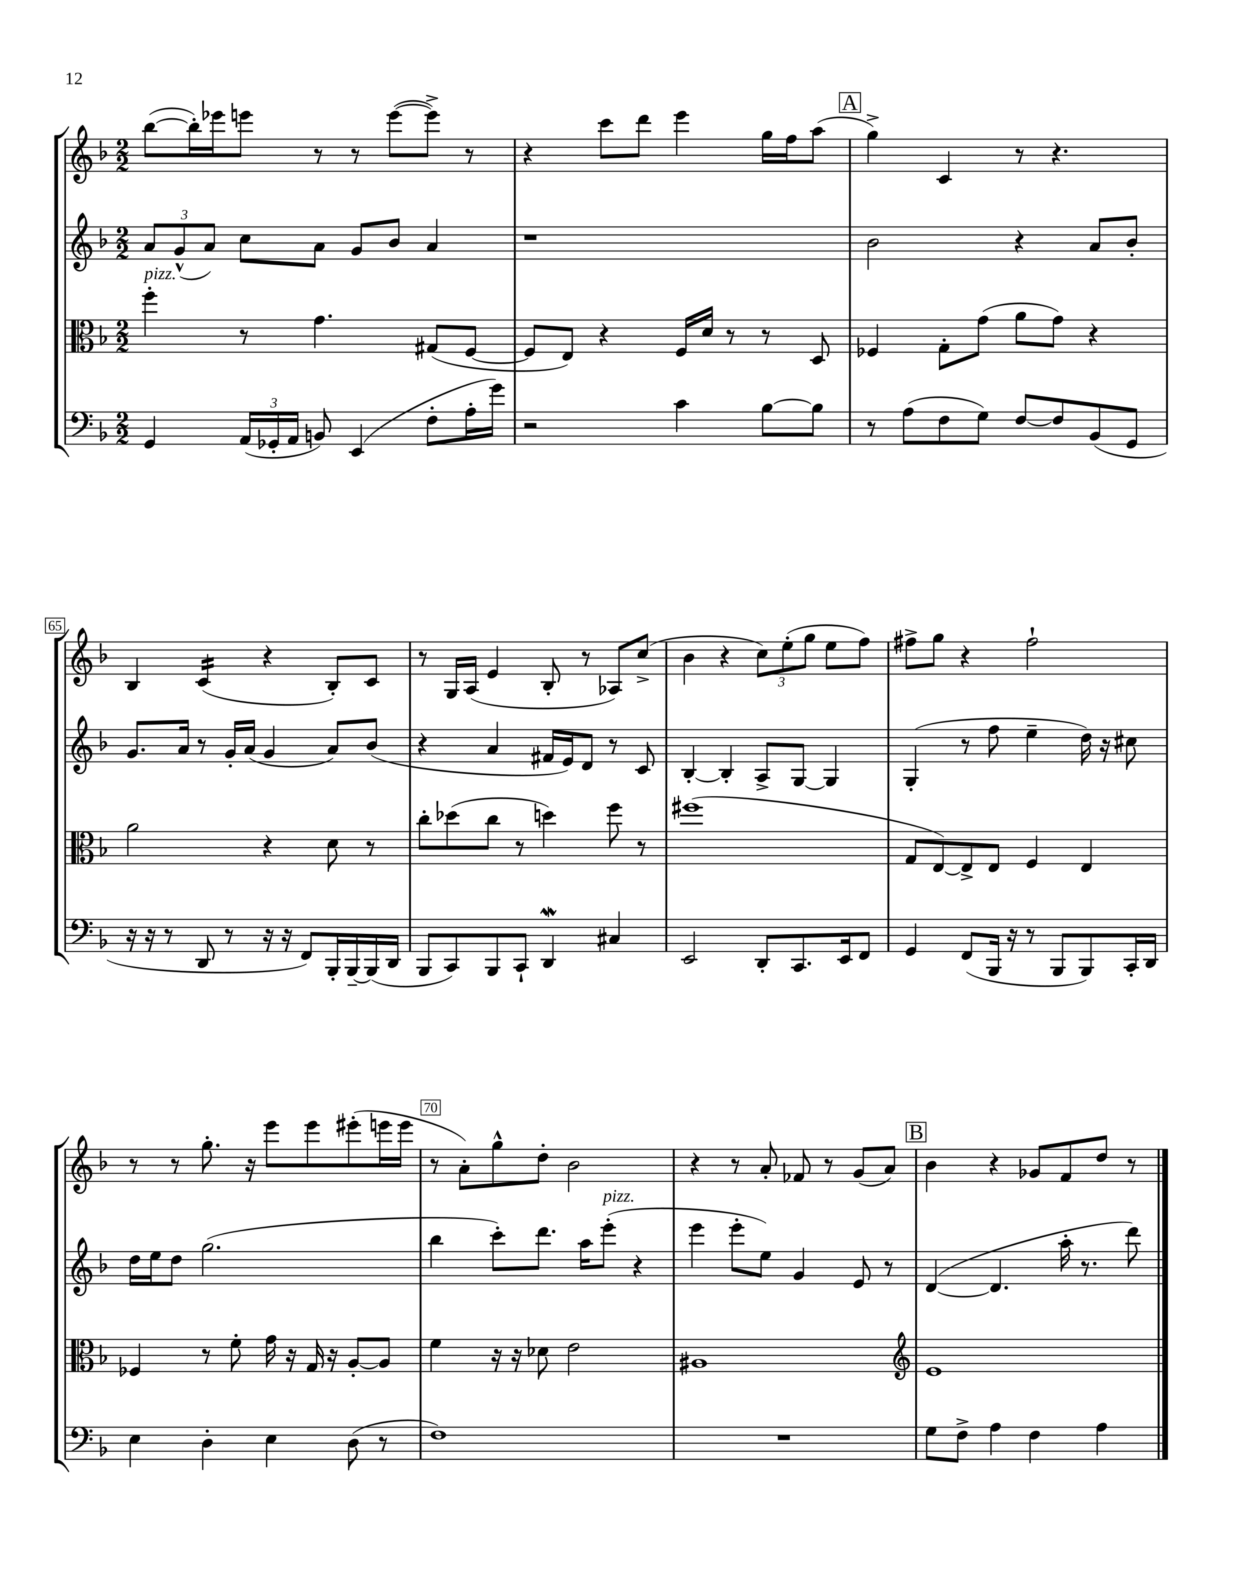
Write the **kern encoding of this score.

**kern	**kern	**kern	**kern
*staff4	*staff3	*staff2	*staff1
*clefF4	*clefC3	*clefG2	*clefG2
*k[b-]	*k[b-]	*k[b-]	*k[b-]
*M2/2	*M2/2	*M2/2	*M2/2
4GG	4ff'	12a	([8bb-
.	.	(12g^^	.
.	.	.	16bb-'])
.	.	12a)	.
.	.	.	16eee-
(24AA	8r	8cc	8eee
24GG-'	.	.	.
24AA	.	.	.
8BB)	4.g	8a	8r
(4EE	.	8g	8r
.	.	8b-	([8eee
8F'	(8G#	4a	8eee^])
16A'	[8F	.	8r
16g)	.	.	.
=	=	=	=
2r	8F]	1r	4r
.	8E)	.	.
.	4r	.	8ccc
.	.	.	8ddd
4c	16F	.	4eee
.	16d	.	.
.	8r	.	.
[8B-	8r	.	16gg
.	.	.	16ff
8B-]	8D	.	(8aa
=	=	=	=
8r	4F-	2b-	4gg^)
(8A	.	.	.
8F	8G'	.	4c
8G)	(8g	.	.
[8F	8a	4r	8r
8F]	8g)	.	4.r
(8BB-	4r	8a	.
8GG	.	8b-'	.
=	=	=	=
16r	2a	8.g	4B-
16r	.	.	.
8r	.	.	.
.	.	16a	.
8DD	.	8r	(4c
8r	.	16g'	.
.	.	(16a	.
16r	4r	4g	4r
16r	.	.	.
8FF)	.	.	.
16BBB-'	8d	8a)	8B-')
[16BBB-~	.	.	.
(16BBB-]	8r	(8b-	8c
16DD	.	.	.
=	=	=	=
8BBB-	8cc'	4r	8r
8CC)	(8dd-	.	16G
.	.	.	(16A
8BBB-	8cc	4a	4e
8CC`	8r	.	.
4DD	4dd)	16f#	8B-'
.	.	16e)	.
.	.	8d	8r
4C#	8ff	8r	8A-)
.	8r	8c	(8cc^
=	=	=	=
2EE	(1ff#	[4B-'	4b-
.	.	4B-']	4r
8DD'	.	8A^	12cc)
.	.	.	(12ee'
8.CC	.	[8G	.
.	.	.	12gg
.	.	4G]	8ee
16EE	.	.	.
8FF	.	.	8ff)
=	=	=	=
4GG	8G	(4G'	8ff#^
.	[8E)	.	8gg
(8FF	8E^]	8r	4r
16BBB-	8E	8ff	.
16r	.	.	.
8r	4F	4ee~	2ff#`
8BBB-	.	.	.
8BBB-)	4E	16dd)	.
.	.	16r	.
16CC'	.	8cc#	.
16DD	.	.	.
=	=	=	=
4E	4F-	16dd	8r
.	.	16ee	.
.	.	8dd	8r
4D'	8r	(2.gg	8.gg'
.	8f'	.	.
.	.	.	16r
4E	16g	.	8eee
.	16r	.	.
.	16G	.	8eee
.	16r	.	.
(8D	[8A'	.	(8eee#'
8r	8A]	.	16eee
.	.	.	16eee
=	=	=	=
1F)	4f	4bb-	8r
.	.	.	8a')
.	16r	8ccc')	8gg^^
.	16r	.	.
.	8d-	8.ddd	8dd'
.	2e	.	2b-
.	.	16aa	.
.	.	(8eee'	.
.	.	4r	.
=	=	=	=
1r	1A#	4eee	4r
.	.	8eee'	8r
.	.	8ee)	8a'
.	.	4g	8f-
.	.	.	8r
.	.	8e	(8g
.	.	8r	8a)
=	=	=	=
*	*clefG2	*	*
8G	1e	([4d	4b-
8F^	.	.	.
4A	.	4.d]	4r
4F	.	.	8g-
.	.	16aa'	8f
.	.	8.r	.
4A	.	.	8dd
.	.	8ddd)	8r
==	==	==	==
*-	*-	*-	*-
